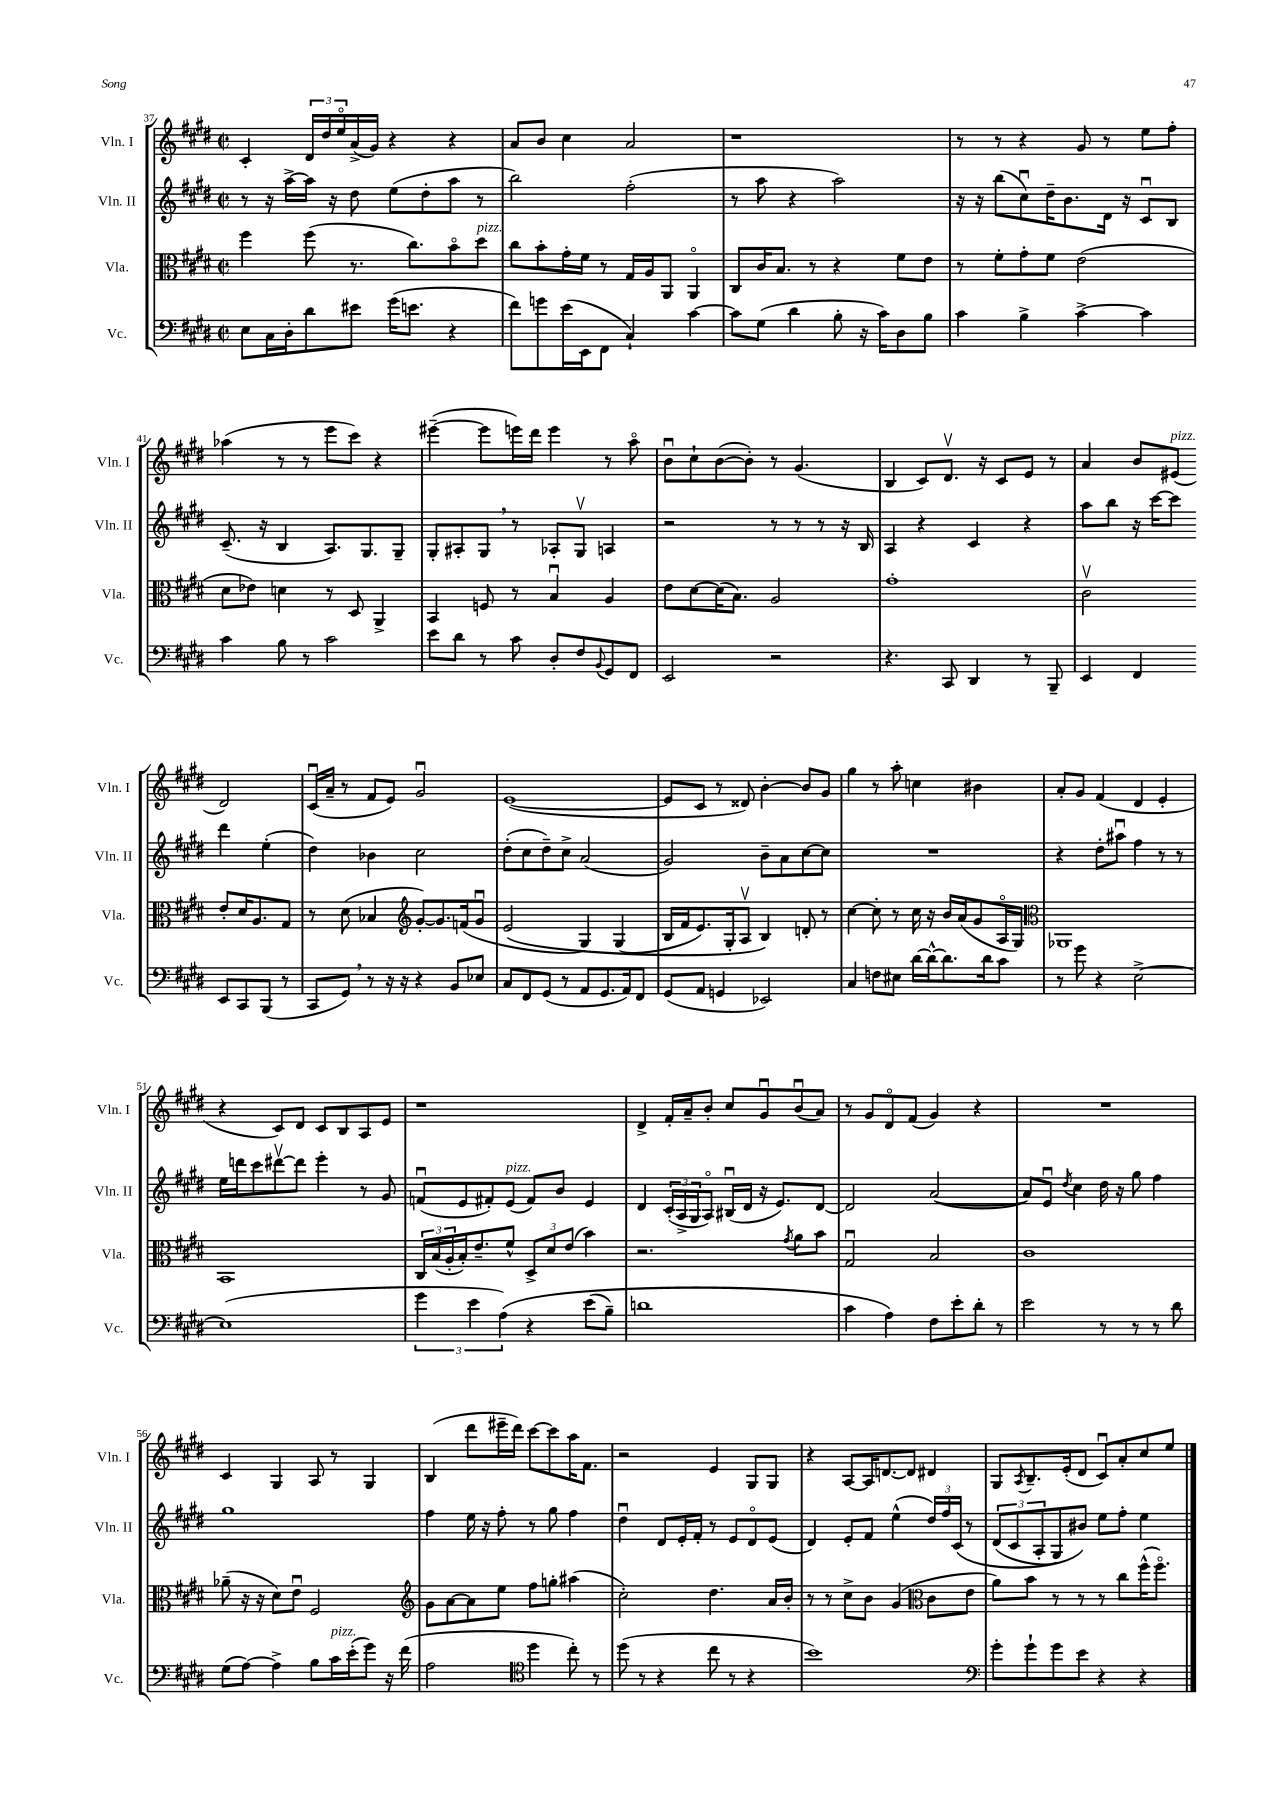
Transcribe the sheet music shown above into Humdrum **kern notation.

**kern	**kern	**kern	**kern
*staff4	*staff3	*staff2	*staff1
*clefF4	*clefC3	*clefG2	*clefG2
*k[f#c#g#d#]	*k[f#c#g#d#]	*k[f#c#g#d#]	*k[f#c#g#d#]
*M2/2	*M2/2	*M2/2	*M2/2
*met(c|)	*met(c|)	*met(c|)	*met(c|)
8E	4ff#	8r	4c#'
16C#	.	16r	.
16D#'	.	[16aa^	.
8d#	(8ff#	16aa]	24d#
.	.	.	24dd#
.	.	16r	.
.	.	.	24eeo
8e#	8.r	8dd#	(16a^
.	.	.	16g#)
(16g#	.	(8ee	4r
8.e	8.cc#)	.	.
.	.	8dd#'	.
4r	8bo	8aa	4r
.	8dd#	8r	.
=	=	=	=
8f#)	8cc#	2bb)	8a
8g	8b'	.	8b
(16e	16g#'	.	4cc#
16EE	16f#	.	.
8FF#	8r	.	.
4C#`)	16G#	(2ff#'	2a
.	16A	.	.
.	8AA	.	.
[4c#	4AAo	.	.
=	=	=	=
8c#]	8C#	8r	1r
(8G#	16c#	8aa	.
.	8.B	.	.
4d#	.	4r	.
.	8r	.	.
8B'	4r	2aa)	.
16r	.	.	.
16c#)	.	.	.
8D#	8f#	.	.
8B	8e	.	.
=	=	=	=
4c#	8r	16r	8r
.	.	16r	.
.	8f#'	(8bb	8r
4B^	8g#'	8cc#u)	4r
.	8f#	16dd#~	.
.	.	8.b	.
[4c#^	(2e	.	8g#
.	.	16d#	8r
.	.	16r	.
4c#]	.	8c#u	8ee
.	.	8B	8ff#'
=	=	=	=
4c#	8d#	(8.c#~	(4aa-
.	8e-)	.	.
.	.	16r	.
8B	4d	4B	8r
8r	.	.	8r
2c#	8r	8.A)	8eee
.	8D#	.	8ccc#)
.	.	8.G#	.
.	4AA^	.	4r
.	.	8G#~	.
=	=	=	=
8e	4BB	8G#'	([4eee#~
8d#	.	8A#'	.
8r	8F	8G#	8eee#]
8c#	8r	8r	16eee)
.	.	.	16ddd#
8D#'	4Bu	8A-'	4eee
8F#	.	8G#v	.
8qqBB	.	.	.
8GG#	4A	4A	8r
8FF#	.	.	8aao
=	=	=	=
2EE	8e	2r	8bu
.	[8d#	.	8cc#`
.	(16d#]	.	([8b
.	8.B)	.	.
.	.	.	8b'])
2r	2A	8r	8r
.	.	8r	(4.g#
.	.	8r	.
.	.	16r	.
.	.	16B	.
=	=	=	=
4.r	1g#'	4A	4B
.	.	4r	8c#)
8CC#	.	.	8.d#v
4DD#	.	4c#	.
.	.	.	16r
.	.	.	8c#
8r	.	4r	8e
8BBB~	.	.	8r
=	=	=	=
4EE	2c#v	8aa	4a
.	.	8bb	.
4FF#	.	16r	8b
.	.	[16ccc#	.
.	.	8ccc#]	(8e#
8EE	8e'	4ddd#	2d#)
8CC#	16d#	.	.
.	8.A	.	.
(8BBB	.	(4ee'	.
8r	8G#	.	.
=	=	=	=
8CC#	8r	4dd#)	(16c#u
.	.	.	16a~
8GG#)	(8d#	.	8r
8r	4B-	4b-	8f#
16r	.	.	8e)
16r	.	.	.
*	*clefG2	*	*
4r	[8g#')	2cc#	2g#u
.	8.g#]	.	.
8BB	.	.	.
.	(16f	.	.
8E-	8g#u	.	.
=	=	=	=
8C#	&(2e	(8dd#'	([1e
8FF#	.	8cc#	.
(8GG#	.	8dd#~)	.
8r	.	8cc#^	.
8AA	4G#)	(2a	.
8.GG#	.	.	.
.	(4G#	.	.
16AA)	.	.	.
8FF#	.	.	.
=	=	=	=
(8GG#	16B	2g#)	8e]
.	16f#	.	.
8AA	8.e)	.	8c#
4GG	.	.	8r
.	16G#'	.	.
.	8Av	.	8d##)
2EE-)	4B&)	8b~	[4b'
.	.	8a	.
.	8d'	[8cc#	8b]
.	8r	8cc#]	8g#
=	=	=	=
4C#	[4cc#	1r	4gg#
8F	8cc#']	.	8r
8E#	8r	.	8aa'
[16d#	16cc#	.	4cc
16d#^^_	16r	.	.
8.d#]	16b	.	.
.	(16a	.	.
.	8g#	.	4b#
16d#	.	.	.
8c#	16Ao	.	.
.	16G#)	.	.
=	=	=	=
*	*clefC3	*	*
8r	1AA-	4r	8a'
8g#	.	.	8g#
4r	.	8dd#'	(4f#
.	.	8aa#u	.
[2E^	.	4ff#	4d#
.	.	8r	4e'
.	.	8r	.
=	=	=	=
(1E]	1BB	16ee	4r
.	.	16ddd	.
.	.	8ccc#	.
.	.	[8ddd#v	8c#)
.	.	8ddd#]	8d#
.	.	4eee'	8c#
.	.	.	8B
.	.	8r	8A
.	.	8g#	8e
=	=	=	=
6g#	24C#	(8fu	1r
.	(24B	.	.
.	24A'	.	.
.	16B')	8e	.
6e	.	.	.
.	8.e~	.	.
.	.	8f#')	.
&(6A)	.	.	.
.	8f#^^	(8e	.
4r	12D#^	8f#)	.
.	12d#	.	.
.	.	8b	.
.	(12e	.	.
(8e	4b)	4e	.
8B~)	.	.	.
=	=	=	=
1d	2.r	4d#	4d#^
.	.	(24c#'	16f#'
.	.	24A^	.
.	.	.	16a~
.	.	24G#	.
.	.	8Ao)	8b'
.	.	(16B#u	8cc#
.	.	16d#	.
.	.	16r	8g#u
.	.	8.e)	.
.	8qg#	.	.
.	8a	.	(8bu
.	8b	[8d#	8a)
=	=	=	=
4c#	2G#u	2d#]	8r
.	.	.	8g#
4A&)	.	.	8d#o
.	.	.	(8f#
8F#	2B	([2a	4g#)
8e'	.	.	.
8d#'	.	.	4r
8r	.	.	.
=	=	=	=
2e	1c#	8a])	1r
.	.	8eu	.
.	.	8qdd#	.
.	.	4cc#	.
8r	.	16dd#	.
.	.	16r	.
8r	.	8gg#	.
8r	.	4ff#	.
8d#	.	.	.
=	=	=	=
(8G#	(8a-~	1gg#	4c#
[8A)	16r	.	.
.	16r	.	.
4A^]	8d#)	.	4G#
.	8eu	.	.
8B	2F#	.	8A
16c#	.	.	8r
(16e'	.	.	.
8g#)	.	.	4G#
16r	.	.	.
(16f#	.	.	.
=	=	=	=
*	*clefG2	*	*
2A	8g#	4ff#	(4B
.	[8a	.	.
.	8a]	16ee	8ddd#
.	.	16r	.
.	8ee	8ff#'	16eee#~
.	.	.	16ddd#)
*clefC4	*	*	*
4dd#	8ff#	8r	[8ccc#
.	8gg'	8gg#	8ccc#]
8cc#')	(4aa#	4ff#	16aa
.	.	.	8.f#
8r	.	.	.
=	=	=	=
(8dd#	2cc#')	4dd#u	2r
8r	.	.	.
4r	.	8d#	.
.	.	16e'	.
.	.	16f#'	.
8cc#	4.dd#	8r	4e
8r	.	8e	.
4r	.	8d#o	8G#
.	16a	(8e	8G#
.	16b'	.	.
=	=	=	=
1b)	8r	4d#)	4r
.	8r	.	.
.	8cc#^	8e'	[8A
.	8b	8f#	16A]
.	.	.	[8.d
.	(4g#	(4ee^^	.
.	.	.	8d]
*	*clefC3	*	*
.	8c#	24dd#)	4d#
.	.	24ff#	.
.	.	&(24c#	.
.	8e	8r	.
=	=	=	=
*clefF4	*	*	*
8g#'	8a)	(12d#	8G#
.	.	12c#	.
.	.	.	8qA
8g#`	8b	.	8.B~
.	.	12A'	.
8g#	8r	8G#)	.
.	.	.	(16e'
8e	8r	8b#&)	8d#
4r	8r	8ee	8c#u)
.	8cc#	8ff#'	8a'
4r	(16ff#^^	4ee	8cc#
.	8.ff#o)	.	.
.	.	.	8ee
==	==	==	==
*-	*-	*-	*-
